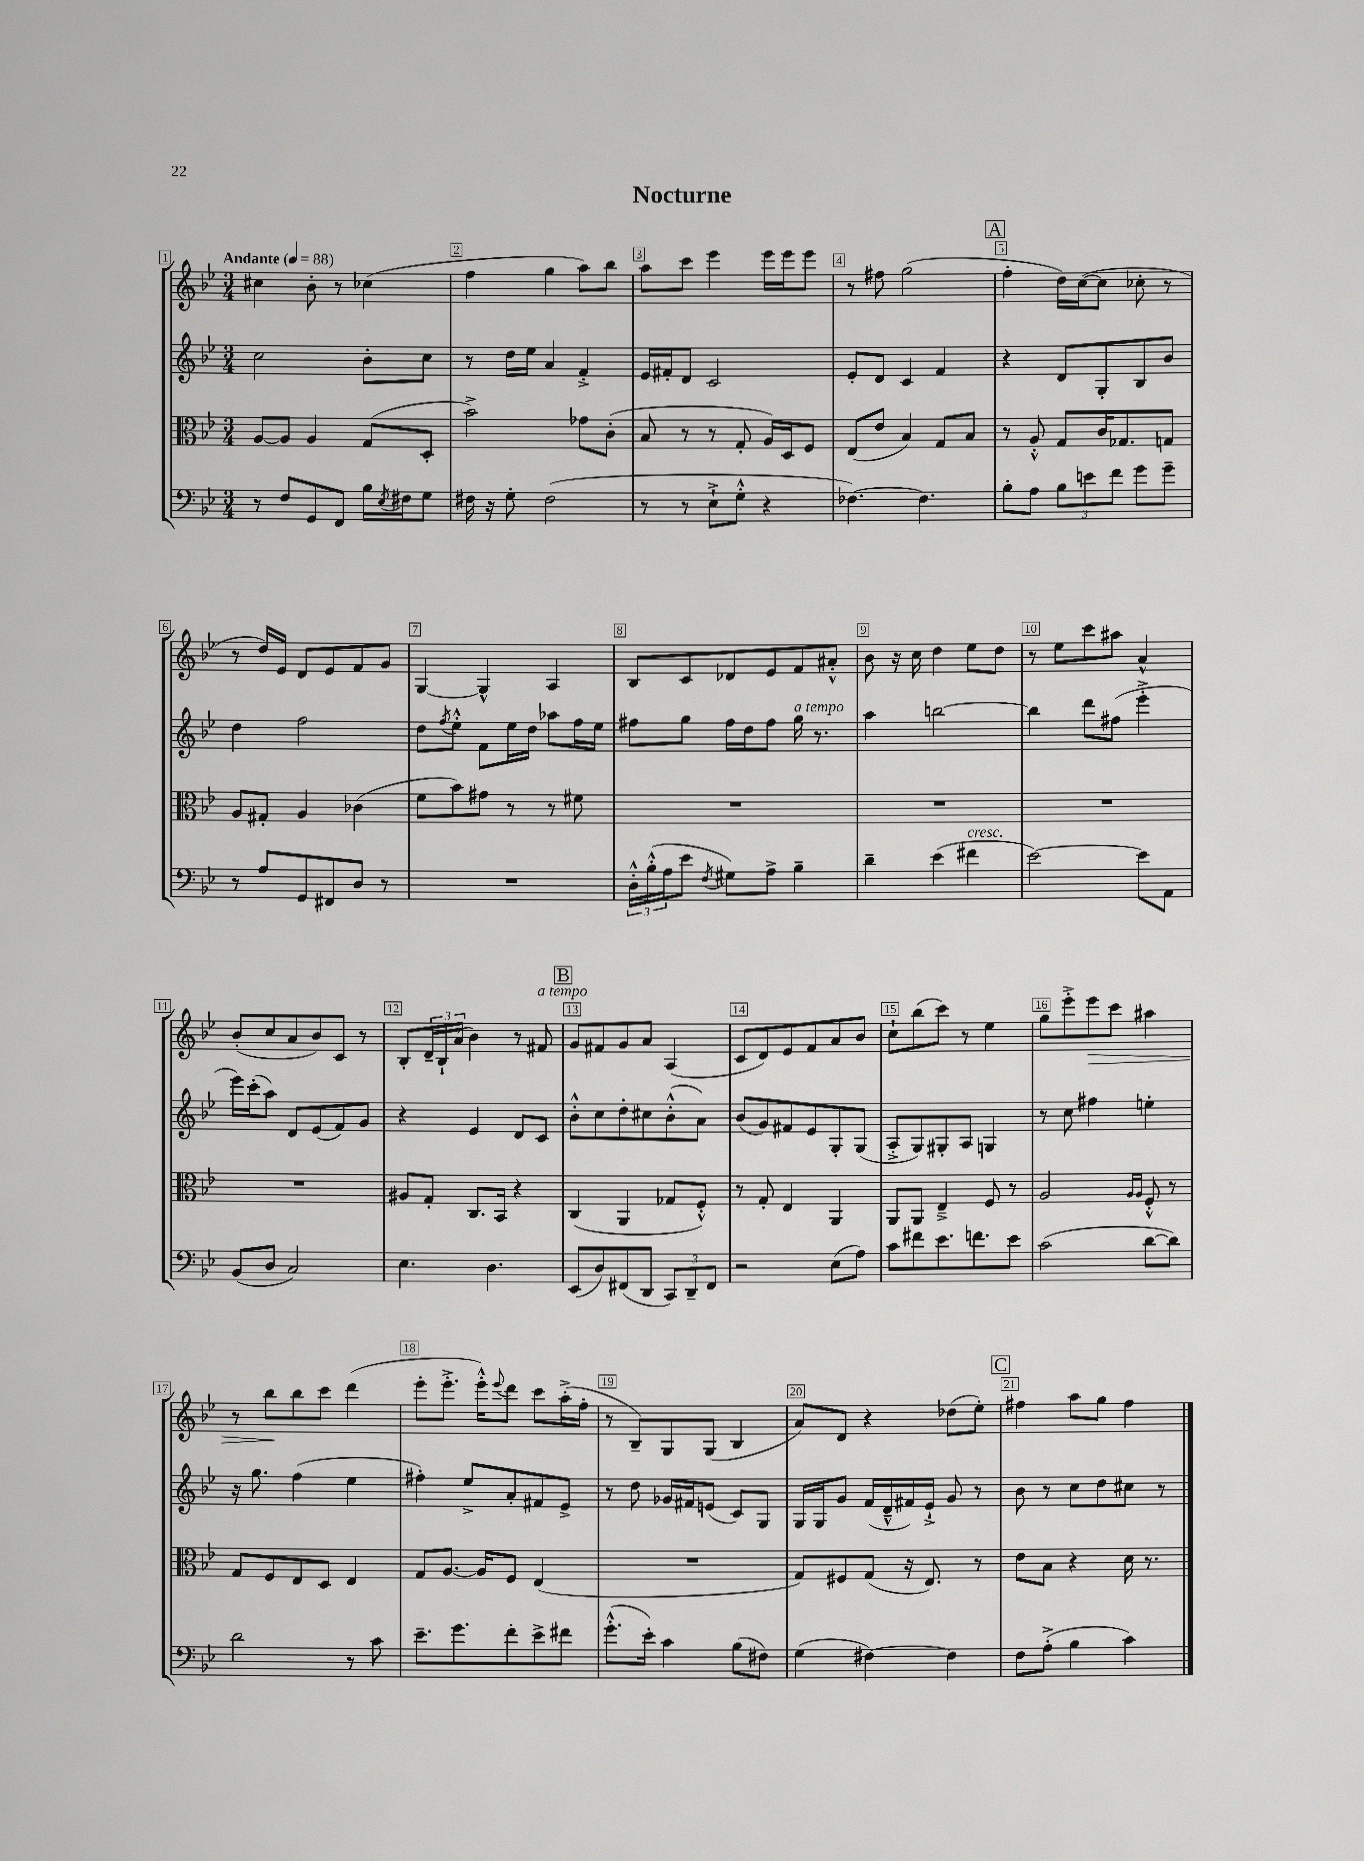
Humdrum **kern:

**kern	**kern	**kern	**kern	**dynam
*part4	*part3	*part2	*part1	*part1
*staff4	*staff3	*staff2	*staff1	*staff1
*clefF4	*clefC3	*clefG2	*clefG2	*
*k[b-e-]	*k[b-e-]	*k[b-e-]	*k[b-e-]	*
*M3/4	*M3/4	*M3/4	*M3/4	*
*MM88	*MM88	*MM88	*MM88	*
=1	=1	=1	=1	=1
!	!	!	!LO:TX:a:B:t=Andante	!
8r	[8A/L	2cc\	4cc#X\	.
8F/L	8A/J]	.	.	.
8GG/	4A/	.	8b-'\	.
8FF/J	.	.	8r	.
16B-\LL	(8G/L	8b-'\L	(4cc-X\	.
8qE-/	.	.	.	.
16F#X\J	.	.	.	.
8G\J	8D'/J	8cc\J	.	.
=2	=2	=2	=2	=2
16F#X\	2b-^\)	8r	4ff\	.
16r	.	.	.	.
8G'\	.	16dd\LL	.	.
.	.	16ee-\JJ	.	.
(2F#\	.	4a/	4gg\	.
.	8g-X\L	4f'^/	8aa\L)	.
.	(8c'\J	.	8bb-\J	.
=3	=3	=3	=3	=3
8r	8B-/	16e-/LL	8aa\L	.
.	.	16f#X'/J	.	.
8r	8r	8d/J	8ccc\J	.
8E-`^\L	8r	2c/	4eee-\	.
8G'^^\J	8G'/	.	.	.
4r	16A/LL)	.	16eee-\LL	.
.	16D/J	.	16eee-\J	.
.	8F/J	.	8eee-\J	.
=4	=4	=4	=4	=4
[4.F-X\)	(8E-/L	8e-'/L	8r	.
.	8e-/J	8d/J	8ff#X\	.
.	4B-/)	4c/	(2gg\	.
4.F-\]	.	.	.	.
.	8G/L	4f/	.	.
.	8B-/J	.	.	.
!!LO:REH:place=s1:t=A
=5	=5	=5	=5	=5
8B-'\L	8r	4r	4ff'\	.
8A\J	8A'^^/	.	.	.
12B-\L	8G/L	8d/L	16dd\LL)	.
.	.	.	([16cc\J	.
12en\	.	.	.	.
.	16c/K	8G'/	8cc\J]	.
12f\J	.	.	.	.
.	8.G-X/	.	.	.
8g\L	.	8B-/	8cc-X'\	.
8g~\J	8Gn/J	8b-/J	8r	.
!!LO:LB:g=z
=6	=6	=6	=6	=6
8r	8A/L	4dd\	8r	.
8A/L	8G#X'/J	.	16dd/LL)	.
.	.	.	16e-/JJ	.
8GG/	4A/	2ff\	8d/L	.
8FF#X/	.	.	8e-/	.
8D/J	(4c-X\	.	8f/	.
8r	.	.	8g/J	.
=7	=7	=7	=7	=7
2.r	8f\L	8dd\L	[4G/	.
.	.	8qff/	.	.
.	8b-\)	8ee-'^^\J	.	.
.	8g#X\J	8f\L	4G^^/]	.
.	8r	16ee-\L	.	.
.	.	16dd\JJ	.	.
.	8r	8aa-X\L	4A/	.
.	8f#X\	16ff\L	.	.
.	.	16ee-\JJ	.	.
=8	=8	=8	=8	=8
24D'^^\LL	2.r	8ff#X\L	8B-/L	.
(24B-'^^\	.	.	.	.
24A\J	.	.	.	.
8e-\J	.	8gg\J	8c/	.
8qF/	.	.	.	.
8G#X\L)	.	16ff#\LL	8d-X/	.
.	.	16dd\J	.	.
8A^\J	.	8ff#\J	8e-/	.
!	!	!LO:TX:a:i:t=a tempo	!	!
4B-~\	.	16gg\	8f/	.
.	.	8.r	.	.
.	.	.	8a#X'^^/J	.
=9	=9	=9	=9	=9
4d~\	2.r	4aa\	8b-\	.
.	.	.	16r	.
.	.	.	16cc\	.
(4e-\	.	[2bbn\	4dd\	.
!LO:TX:a:i:t=cresc.	!	!	!	!
4f#X\	.	.	8ee-\L	.
.	.	.	8dd\J	.
=10	=10	=10	=10	=10
[2e-\)	2.r	4bb\]	8r	.
.	.	.	8ee-\L	.
.	.	8ddd\L	8ccc\	.
.	.	(8ff#X\J	8aa#X\J	.
8e-\L]	.	4eee-'^\	4a^^/	.
8AA\J	.	.	.	.
!!LO:LB:g=z
=11	=11	=11	=11	=11
(8BB-/L	2.r	16eee-\LL)	(8b-'/L	.
.	.	(16ccc'\J	.	.
8D/J	.	8aa\J)	8cc/	.
2C/)	.	8d/L	8a/	.
.	.	(8e-/	8b-/)	.
.	.	8f/)	8c/J	.
.	.	8g/J	8r	.
=12	=12	=12	=12	=12
4.E-\	8A#X/L	4r	8B-'/L	.
.	8G'/J	.	24d~/L	.
.	.	.	24B-`/	.
.	.	.	(24a/JJ	.
.	8.C/L	4e-/	4b-\)	.
4.D\	.	.	.	.
.	16BB-/Jk	.	.	.
.	4r	8d/L	8r	.
!	!	!	!LO:TX:a:i:t=a tempo	!
.	.	8c/J	8f#X/	.
!!LO:REH:place=s1:t=B
=13	=13	=13	=13	=13
(8EE-/L	(4C/	8b-'^^\L	8g/L	.
8D/)	.	8cc\	8f#X/	.
(8FF#X/	4AA/	8dd'\	8g/	.
8DD/J	.	8cc#X\	8a/J	.
12CC/L)	8G-X/L	(8b-'^^\	(4A/	.
12DD~/	.	.	.	.
.	8F'^^/J)	8a\J)	.	.
12FF#/J	.	.	.	.
=14	=14	=14	=14	=14
2r	8r	(8b-/L	8c/L	.
.	8G'/	8g/)	8d/)	.
.	4E-/	8f#X/	8e-/	.
.	.	8e-/	8f/	.
(8E-\L	4AA/	8G'/	8a/	.
8A\J)	.	(8G/J	8b-/J	.
=15	=15	=15	=15	=15
8c\L	8AA/L	8A'^/L	8cc`\L	.
8f#X\	8AA/J	8G/)	(8bb-\	.
8.e-\	4E-~^/	8G#X'/	8ccc\J)	.
.	.	8A/J	8r	.
8.fn\	.	.	.	.
.	8F/	4Gn/	4ee-\	.
8e-\J	8r	.	.	.
=16	=16	=16	=16	=16
(2c\	2A/	8r	8gg\L	.
.	.	8cc\	8eee-'^\	.
!	!	!	!	!LO:HP:b
.	.	4ff#X\	8eee-\	>
.	.	.	8ccc\J	.
.	16qqA/LL	.	.	.
.	16qqA/JJ	.	.	.
[8d\L	8F'^^/	4een'\	4aa#X\	.
8d\J])	8r	.	.	.
!!LO:LB:g=z
=17	=17	=17	=17	=17
2d\	8G/L	16r	8r	.
.	.	8.gg\	.	.
.	8F/	.	8bb-\L	.
.	8E-/	(4ff\	8bb-\	]
.	8D/J	.	8ccc\J	.
8r	4E-/	4ee-\	(4ddd\	.
8c\	.	.	.	.
=18	=18	=18	=18	=18
8.e-~\L	8G/L	4ff#X'\)	8eee-'\L	.
.	[8.A/J	.	8.eee-'^\J	.
8.g\	.	.	.	.
.	.	8ee-^/L	.	.
.	16A/KL]	.	16eee-'^^\KL)	.
.	.	.	8qqeee-/	.
8f'\	8F/J	8a'/	8ddd\J	.
8e-^\	(4E-/	8f#X/	8ccc\L	.
8f#X\J	.	8e-^/J	(16aa'^\L	.
.	.	.	16ff'\JJ	.
=19	=19	=19	=19	=19
(8.g'^^\L	2.r	8r	8r	.
.	.	8dd\	8B-~/L)	.
16e-'\Jk)	.	.	.	.
4c\	.	16g-X/LL	8G/	.
.	.	16f#X/J	.	.
.	.	(8en/J	(8G/J	.
(8B-\L	.	8c/L)	4B-/	.
8F#X\J)	.	8G/J	.	.
=20	=20	=20	=20	=20
(4G\	8G/L)	16G/LL	8a/L)	.
.	.	16G/J	.	.
.	8F#X/	8g/J	8d/J	.
[4F#X\)	(8G/J	(16f/LL	4r	.
.	.	16d~^^/	.	.
.	16r	16f#X/)	.	.
.	8.E-/)	16e-`^/JJ	.	.
4F#\]	.	8g/	(8dd-X\L	.
.	8r	8r	8ee-'\J)	.
!!LO:REH:place=s1:t=C
=21	=21	=21	=21	=21
8F\L	8e-\L	8b-\	4ff#X\	.
(8A'^\J	8B-\J	8r	.	.
4B-\	4r	8cc\L	8aa\L	.
.	.	8dd\	8gg\J	.
4c\)	16d\	8cc#X\J	4ff#\	.
.	8.r	.	.	.
.	.	8r	.	.
==	==	==	==	==
*-	*-	*-	*-	*-
